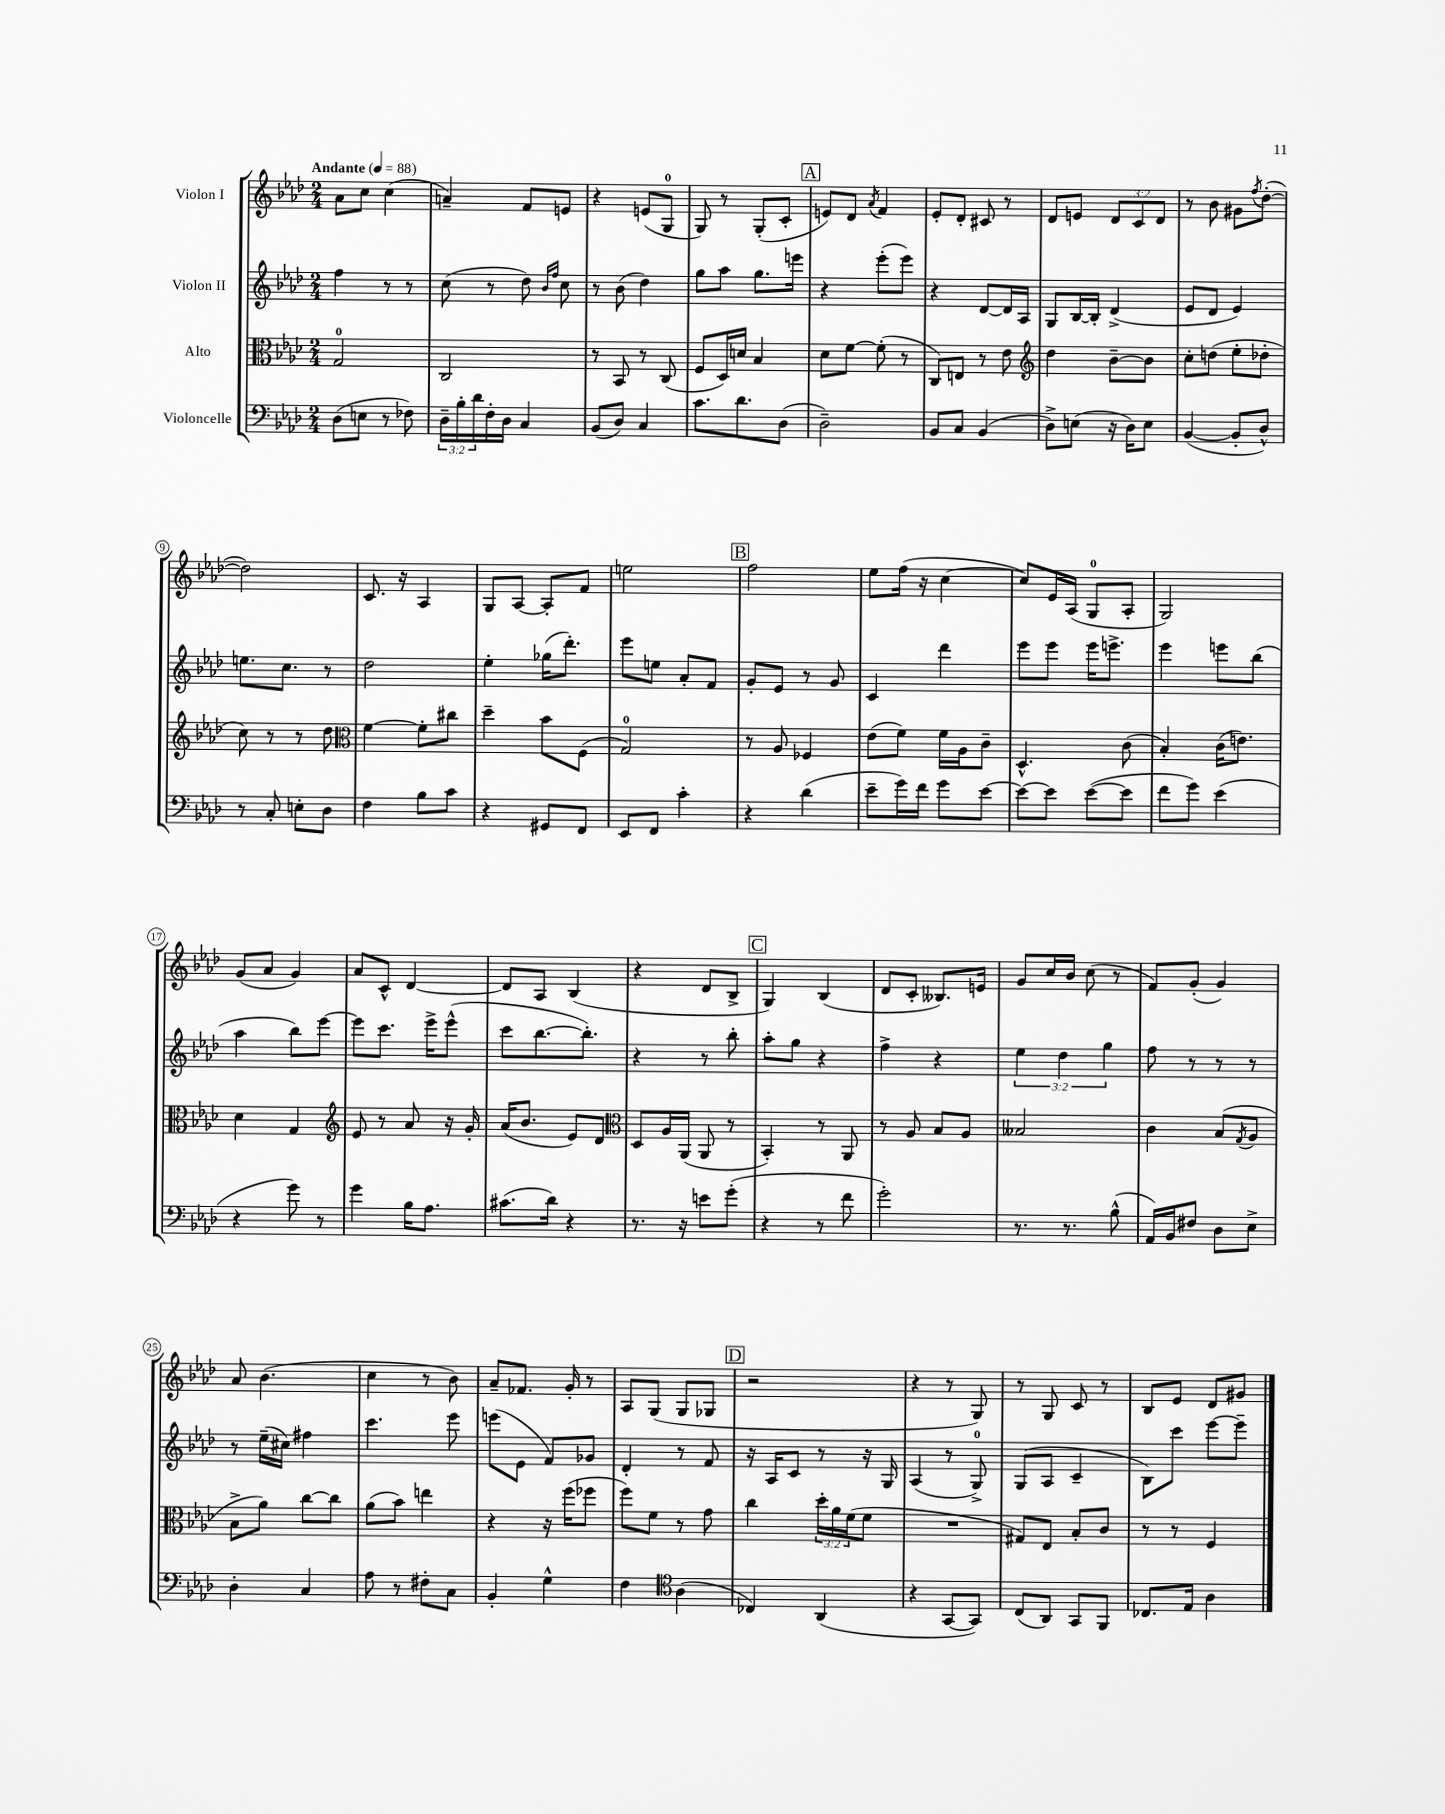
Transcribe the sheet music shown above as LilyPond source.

<<
\new StaffGroup <<
\new Staff = "s0" \with { instrumentName = "Violon I" } {
    \clef treble \key aes \major \numericTimeSignature \time 2/4 \override Staff.TupletNumber.text = #tuplet-number::calc-fraction-text \tempo "Andante" 4 = 88
    aes'8 c''8 c''4( |
    a'4--) f'8 e'8 |
    r4 e'8( g8-0 |
    g8) r8 g8-.( c'8-. |
    \mark \markup { \box "A" } e'8) des'8 \acciaccatura { aes'8 } f'4 |
    ees'8-. des'8-. cis'8 r8 |
    des'8 e'8 \tuplet 3/2 { des'8 c'8 des'8 } |
    r8 bes'8 gis'8 \acciaccatura { f''8 } des''8~-.( |
    des''2) |
    c'8. r16 aes4 |
    g8 aes8~ aes8-. f'8 |
    e''2 |
    \mark \markup { \box "B" } f''2 |
    ees''8 f''16( r16 c''4~ |
    c''8) ees'16 aes16( g8-0 aes8-. |
    g2) |
    g'8( aes'8 g'4) |
    aes'8 c'8-^ des'4~ |
    des'8 aes8 bes4( |
    r4 des'8 bes8-> |
    \mark \markup { \box "C" } g4) bes4( |
    des'8 c'8-. beses8.) e'16 |
    g'8 c''16 bes'16 c''8( r8 |
    f'8) g'8-.( g'4) |
    aes'8 bes'4.( |
    c''4 r8 bes'8) |
    aes'8-- fes'8. g'16-. r8 |
    aes8 g8( g8 ges8 |
    \mark \markup { \box "D" } r2 |
    r4 r8 g8) |
    r8 g8 c'8 r8 |
    bes8 ees'8 des'8 gis'8 \bar "|." |
}
\new Staff = "s1" \with { instrumentName = "Violon II" } {
    \clef treble \key aes \major \numericTimeSignature \time 2/4 \override Staff.TupletNumber.text = #tuplet-number::calc-fraction-text
    f''4 r8 r8 |
    c''8( r8 des''8) \grace { bes'16 f''16 } c''8 |
    r8 bes'8( des''4) |
    g''8 aes''8 g''8. e'''16 |
    \mark \markup { \box "A" } r4 ees'''8-.( ees'''8) |
    r4 des'8~ des'16 aes16 |
    g8 bes16~ bes16-. des'4->( |
    ees'8 des'8 ees'4) |
    e''8. c''8. r8 |
    des''2 |
    ees''4-. ges''16( des'''8.-.) |
    ees'''8 e''8 aes'8-. f'8 |
    \mark \markup { \box "B" } g'8-. ees'8 r8 g'8 |
    c'4 des'''4 |
    ees'''8 ees'''8 ees'''16 e'''8.-> |
    ees'''4 e'''8 bes''8( |
    aes''4 bes''8) ees'''8~ |
    ees'''8 c'''8. ees'''16-> ees'''8-^( |
    c'''8 bes''8.~ bes''8.-.) |
    r4 r8 bes''8-. |
    \mark \markup { \box "C" } aes''8-. g''8 r4 |
    f''4-> r4 |
    \tuplet 3/2 { ees''4 des''4 g''4 } |
    f''8 r8 r8 r8 |
    r8 ees''16--( cis''16) fis''4 |
    c'''4. ees'''8 |
    e'''8( ees'8 f'8) ges'8 |
    des'4-. r8 f'8 |
    \mark \markup { \box "D" } r16 aes16 c'8 r8 r16 g16 |
    aes4( r8 g8-0->) |
    g8( aes8 c'4-- |
    bes8) c'''8 ees'''8~ ees'''8-- \bar "|." |
}
\new Staff = "s2" \with { instrumentName = "Alto" } {
    \clef alto \key aes \major \numericTimeSignature \time 2/4 \override Staff.TupletNumber.text = #tuplet-number::calc-fraction-text
    g2-0 |
    c2 |
    r8 bes,8 r8 c8( |
    f8 des16) d'16 bes4 |
    \mark \markup { \box "A" } des'8 f'8~ f'8-.( r8 |
    c8) e8 r8 ees'8 |
    \clef treble des''4 bes'8~-- bes'8 |
    c''8-. d''8( ees''8-. des''8-. |
    c''8) r8 r8 des''8 |
    \clef alto f'4~ f'8-. cis''8 |
    des''4-- bes'8 f8( |
    g2-0) |
    \mark \markup { \box "B" } r8 aes8 fes4 |
    ees'8( f'8) f'16 aes16 c'8-- |
    des4.-^ c'8( |
    bes4-.) c'16( e'8.) |
    des'4 g4 |
    \clef treble ees'8 r8 aes'8 r16 g'16-. |
    aes'16( bes'8. ees'8) des'8 |
    \clef alto des8 aes16 aes,16( aes,8 r8 |
    \mark \markup { \box "C" } bes,4-.) r8 aes,8 |
    r8 aes8 bes8 aes8 |
    beses2 |
    c'4 bes8( \acciaccatura { g8 } aes8 |
    bes8-> aes'8) c''8~ c''8 |
    aes'8( bes'8) e''4 |
    r4 r16 f''16( fes''8 |
    f''8) f'8 r8 g'8 |
    \mark \markup { \box "D" } c''4 \tuplet 3/2 { des''16-. aes'16 f'16( } f'8 |
    R2 |
    gis8) ees8 bes8-. c'8 |
    r8 r8 f4 \bar "|." |
}
\new Staff = "s3" \with { instrumentName = "Violoncelle" } {
    \clef bass \key aes \major \numericTimeSignature \time 2/4 \override Staff.TupletNumber.text = #tuplet-number::calc-fraction-text
    des8( e8 r8 fes8) |
    \tuplet 3/2 { des16-- bes16-. des'16 } f16-. des16 c4 |
    bes,8( des8) c4 |
    c'8. des'8. des8( |
    \mark \markup { \box "A" } des2--) |
    bes,8 c8 bes,4( |
    des8->) e8( r16 des16) e8 |
    bes,4~( bes,8-. des8-^) |
    r8 c8-. e8-. des8 |
    f4 bes8 c'8 |
    r4 gis,8 f,8 |
    ees,8 f,8 c'4-. |
    \mark \markup { \box "B" } r4 des'4( |
    ees'8-- g'16) f'16 g'8 ees'8~ |
    ees'8~ ees'8 ees'8~( ees'8 |
    f'8 g'8) ees'4( |
    r4 g'8) r8 |
    g'4 bes16 aes8. |
    cis'8.( des'16) r4 |
    r8. r16 e'8 g'8-.( |
    \mark \markup { \box "C" } r4 r8 f'8 |
    g'2-.) |
    r8. r8. bes8-^( |
    aes,16) bes,16 fis8 des8 ees8-> |
    des4-. c4 |
    aes8 r8 fis8-. c8 |
    bes,4-. g4-^ |
    f4 \clef tenor aes4( |
    \mark \markup { \box "D" } ces4) aes,4( |
    r4 g,8~ g,8) |
    c8( aes,8) g,8 f,8 |
    ces8. ees16 aes4 \bar "|." |
}
>>
>>
\layout { \context { \Score \override BarNumber.stencil = #(make-stencil-circler 0.1 0.3 ly:text-interface::print) } }
